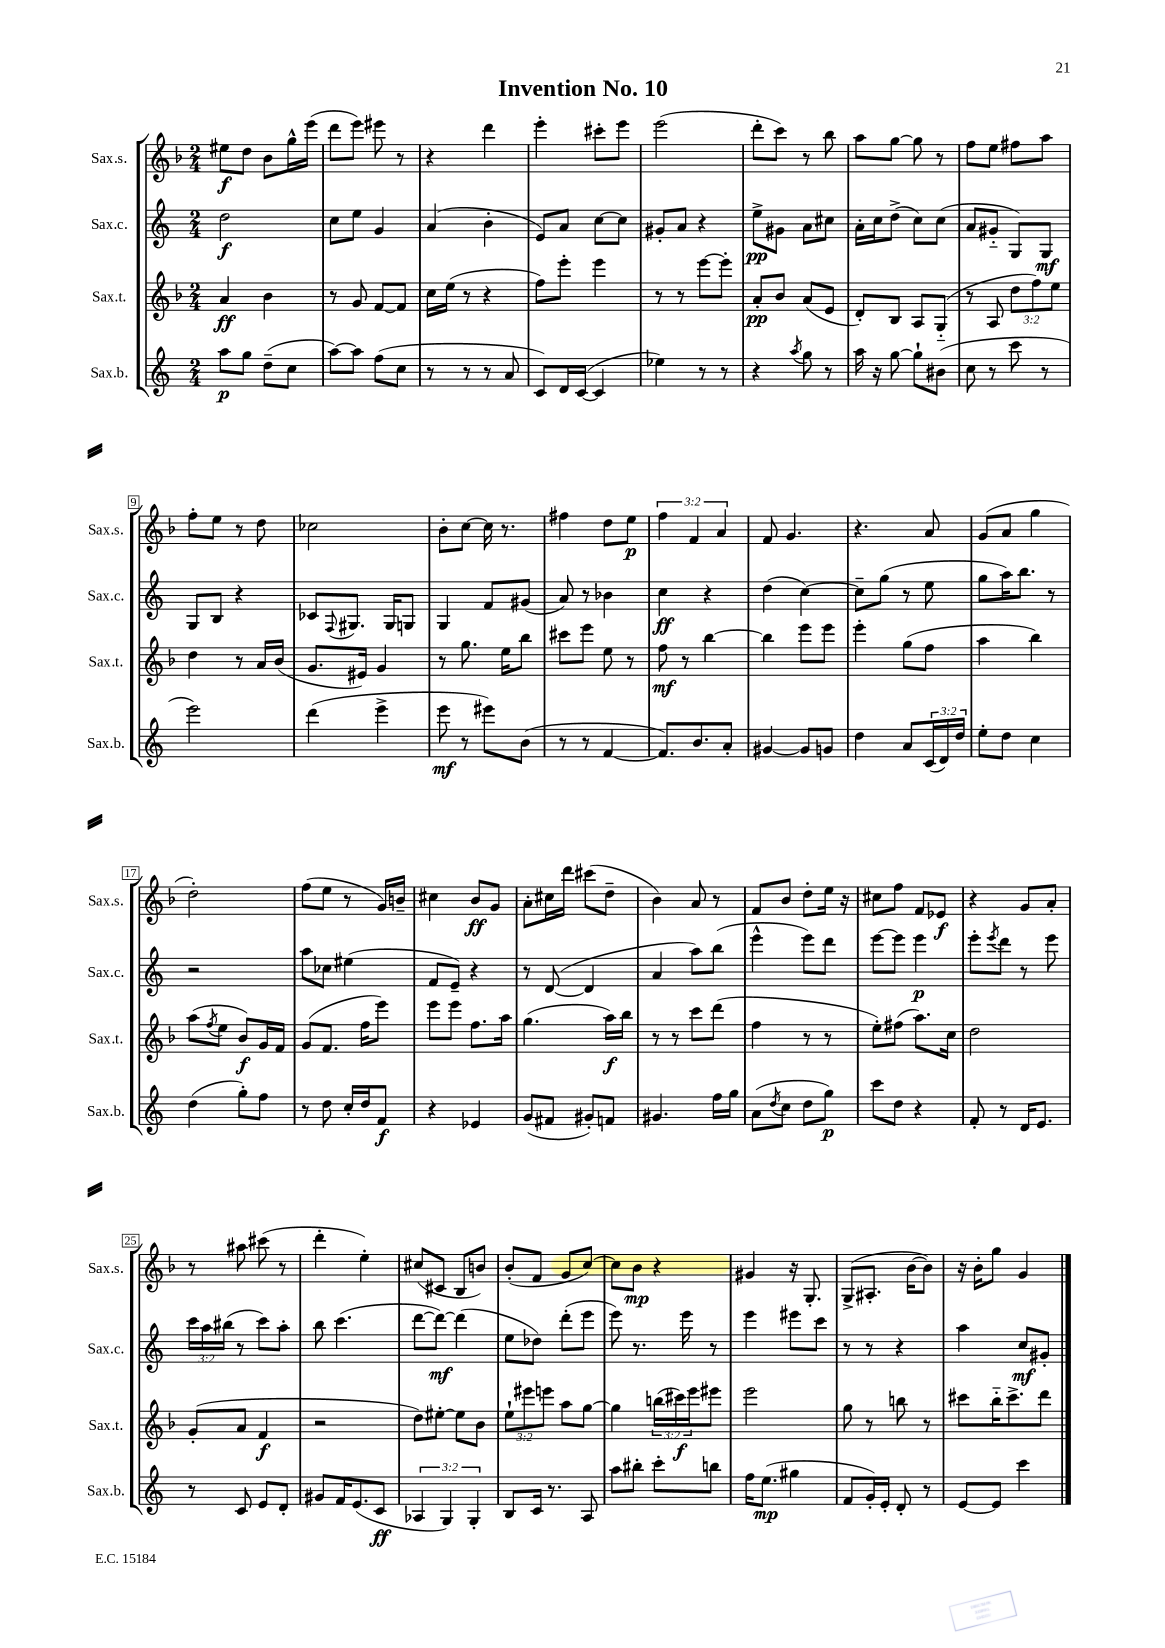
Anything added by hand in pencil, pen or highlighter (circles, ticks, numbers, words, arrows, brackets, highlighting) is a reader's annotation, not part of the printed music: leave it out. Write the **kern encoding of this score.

**kern	**kern	**kern	**kern
*staff4	*staff3	*staff2	*staff1
*clefG2	*clefG2	*clefG2	*clefG2
*k[]	*k[b-]	*k[]	*k[b-]
*M2/4	*M2/4	*M2/4	*M2/4
8aa	4a	2dd	8ee#
8gg	.	.	8dd
(8dd~	4b-	.	8b-
8cc	.	.	16gg^^
.	.	.	(16eee
=	=	=	=
[8aa)	8r	8cc	8ddd
8aa]	8g	8ee	8eee)
(8ff	[8f	4g	8eee#
8cc	8f]	.	8r
=	=	=	=
8r	16cc	(4a	4r
.	(16ee	.	.
8r	8r	.	.
8r	4r	4b'	4ddd
8a	.	.	.
=	=	=	=
8c)	8ff)	8e)	4eee'
16d	8eee'	8a	.
([16c	.	.	.
4c]	4eee	[8cc	8ccc#'
.	.	8cc]	8eee
=	=	=	=
4ee-)	8r	8g#'	(2eee
.	8r	8a	.
8r	[8eee	4r	.
8r	8eee']	.	.
=	=	=	=
4r	8a'	8ee^	8ddd'
.	8b-	8g#	8ccc)
8qaa	.	.	.
8gg	(8a	8a	8r
8r	8e	8cc#	8bb-
=	=	=	=
16aa	8d')	16a'	8aa
16r	.	16cc	.
[8gg	8B-	(8dd^	[8gg
8gg`]	8A	8cc)	8gg]
(8b#	(8G'~	(8cc	8r
=	=	=	=
8cc	8r	8a	8ff
8r	8A	8g#'~	8ee
8ccc	12dd	8G)	8ff#
.	12ff)	.	.
8r	.	8G	8aa
.	12ee	.	.
=	=	=	=
2eee)	4dd	8G	8ff'
.	.	8B	8ee
.	8r	4r	8r
.	16a	.	8dd
.	(16b-	.	.
=	=	=	=
(4ddd	8.g	8c-	2cc-
.	.	8qqF	.
.	.	8.G#	.
.	16e#)	.	.
4eee^	4g	.	.
.	.	16G#	.
.	.	8G	.
=	=	=	=
8eee	8r	4G	8b-'
8r	8.gg	.	[8cc
8eee#)	.	8f	16cc]
.	16ee	.	8.r
(8b	8bb-	(8g#	.
=	=	=	=
8r	8ccc#	8a)	4ff#
8r	8eee	8r	.
[4f	8ee	4b-	8dd
.	8r	.	8ee
=	=	=	=
8.f])	8ff	4cc	6ff
.	8r	.	.
.	.	.	6f
8.b	.	.	.
.	[4bb-	4r	.
.	.	.	6a
8a'	.	.	.
=	=	=	=
[4g#	4bb-]	(4dd	8f
.	.	.	4.g
8g#]	8eee	[4cc)	.
8g	8eee	.	.
=	=	=	=
4dd	4eee'	8cc~]	4.r
.	.	(8gg	.
8a	(8gg	8r	.
(24c	8ff	8ee	8a
24d)	.	.	.
24dd	.	.	.
=	=	=	=
8ee'	4aa	8gg	(8g
8dd	.	16aa)	8a
.	.	8.bb	.
4cc	4bb-)	.	4gg
.	.	8r	.
=	=	=	=
(4dd	(8aa	2r	2dd')
.	8qff	.	.
.	8ee	.	.
8gg')	8b-)	.	.
8ff	16g	.	.
.	16f	.	.
=	=	=	=
8r	(8g	8aa	(8ff
8dd	8.f	8cc-	8ee
16cc'	.	(4ee#	8r
16dd	16ff	.	.
8f	8eee)	.	16g)
.	.	.	16b~
=	=	=	=
4r	8eee	8f	4cc#
.	8eee	8e~)	.
4e-	8.ff	4r	8b-
.	.	.	8g
.	16aa	.	.
=	=	=	=
(8g	(4.gg	8r	8a'
8f#	.	([8d	16cc#
.	.	.	16ddd
8g#')	.	4d]	(8ccc#
8f	16aa)	.	8dd~
.	16bb-	.	.
=	=	=	=
4.g#	8r	4a	4b-)
.	8r	.	.
.	8ccc	8aa)	8a
16ff	(8ddd	(8bb	8r
16gg	.	.	.
=	=	=	=
(8a	4ff	4eee^^	8f
8qdd	.	.	.
8cc	.	.	8b-
8dd	8r	8eee)	8dd'
8gg)	8r	8ddd	16ee
.	.	.	16r
=	=	=	=
8ccc	8ee')	[8eee	8cc#
8dd	(8ff#	8eee]	8ff
4r	8.aa)	4eee	8f
.	.	.	8e-
.	16cc	.	.
=	=	=	=
8f'	2dd	8eee'	4r
.	.	8qeee	.
8r	.	8ddd	.
16d	.	8r	8g
8.e	.	.	.
.	.	8eee	8a'
=	=	=	=
8r	(8g'	24ccc	8r
.	.	24aa	.
.	.	(24bb#	.
8c	8a	8r	8aa#
8e	4f	8ccc)	(8ccc#
8d'	.	8aa'	8r
=	=	=	=
8g#	2r	8bb	4ddd'
16f	.	(4.ccc	.
(8.e	.	.	.
.	.	.	4ee')
8c	.	.	.
=	=	=	=
6A-	8dd)	[8ddd	(8cc#
.	[8ee#'	8ddd_)	8c#
6G)	.	.	.
.	8ee#]	(4ddd]	8B-
6G'	.	.	.
.	8b-	.	8b)
=	=	=	=
8B	12ee`	8ee	(8b-'
.	12eee#	.	.
16c	.	8dd-)	8f
.	12eee	.	.
8.r	.	.	.
.	8aa	(8ddd'	8g
8A	[8gg	8eee	[8cc)
=	=	=	=
8aa	4gg]	8eee)	8cc]
8bb#'	.	8.r	8b-
8ccc'	(24bb	.	4r
.	24ccc#)	.	.
.	.	16eee	.
.	24eee	.	.
8bb	8eee#	8r	.
=	=	=	=
16ff	2eee	4eee	4g#
(8.ee	.	.	.
4gg#	.	8eee#	16r
.	.	.	8.G'
.	.	8ccc	.
=	=	=	=
8f	8gg	8r	(8G^
16g')	8r	8r	8.A#'
16e'	.	.	.
8d'	8bb	4r	.
.	.	.	[16b-
8r	8r	.	8b-])
=	=	=	=
[8e	8ccc#	4aa	16r
.	.	.	16b-'
8e]	16bb-'~	.	8gg
.	8.ccc#^	.	.
4ccc	.	8cc	4g
.	8ddd	8g#'	.
==	==	==	==
*-	*-	*-	*-
